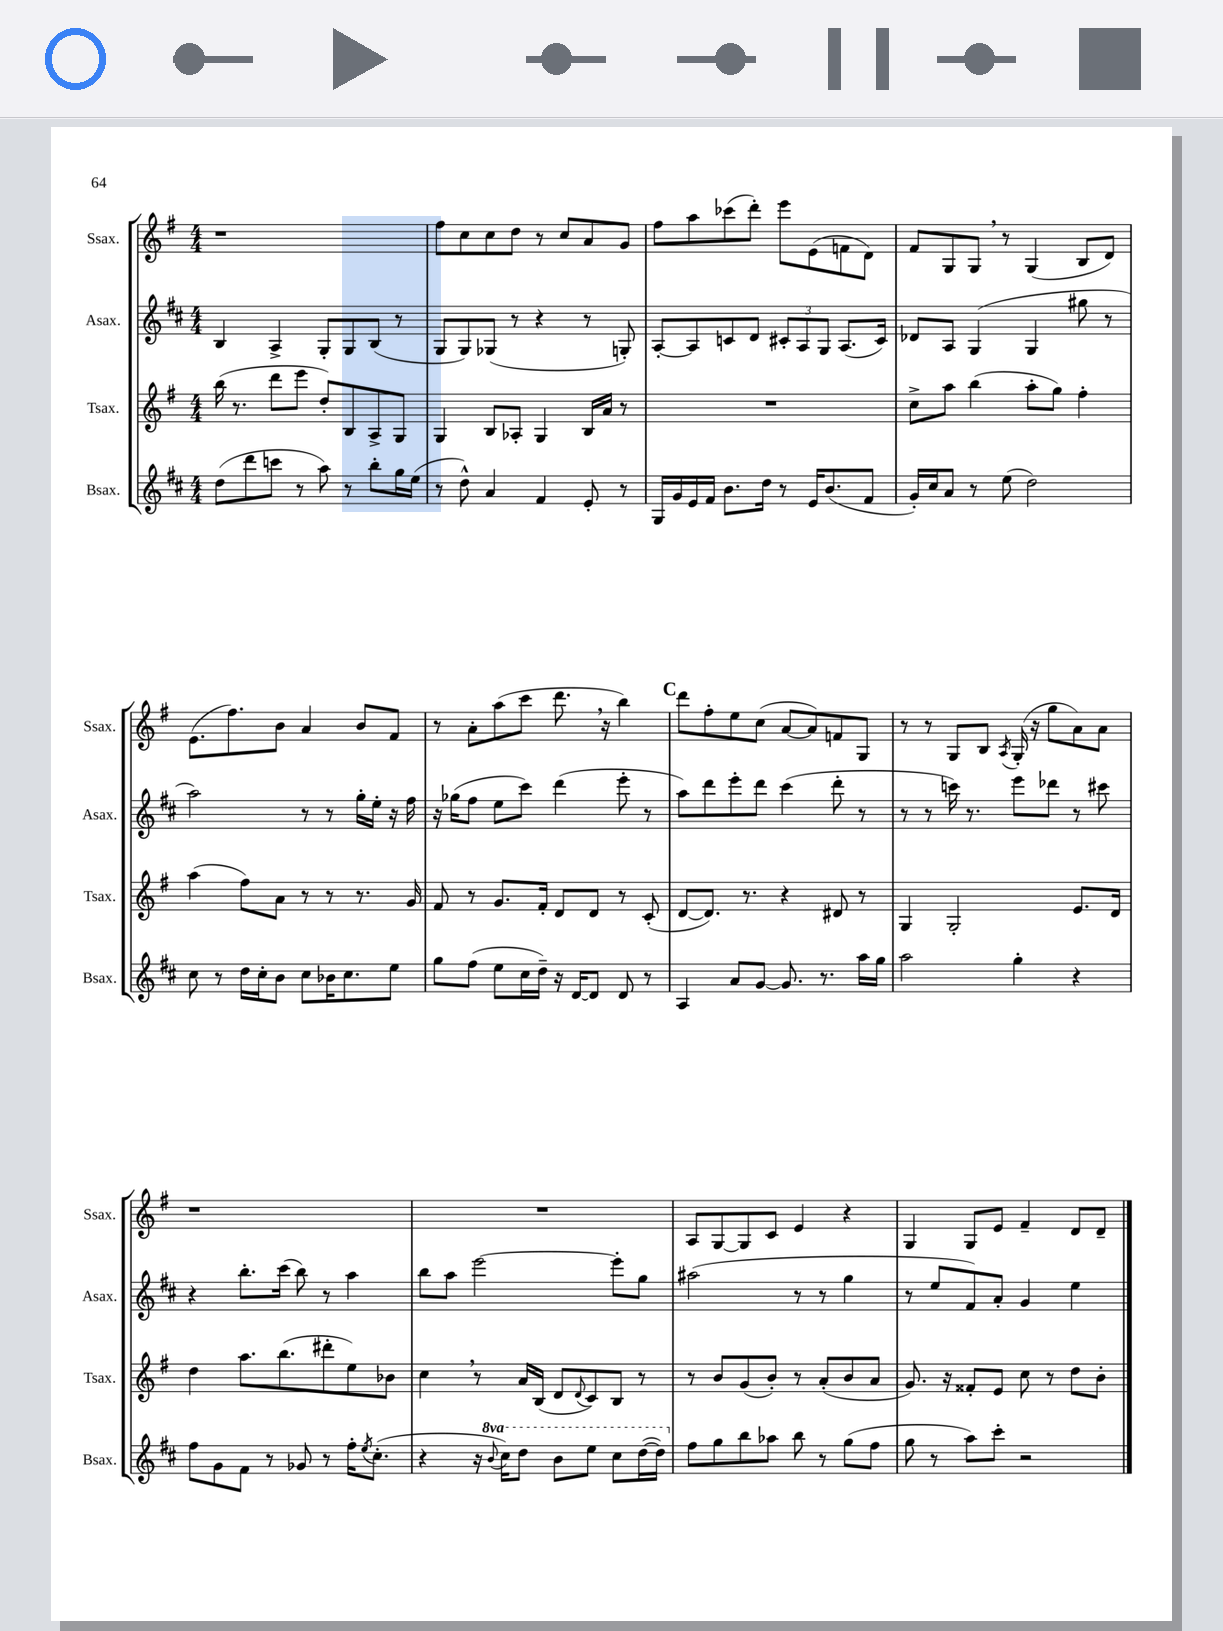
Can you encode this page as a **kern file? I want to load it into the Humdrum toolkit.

**kern	**kern	**kern	**kern
*staff4	*staff3	*staff2	*staff1
*clefG2	*clefG2	*clefG2	*clefG2
*k[f#c#]	*k[f#]	*k[f#c#]	*k[f#]
*M4/4	*M4/4	*M4/4	*M4/4
(8dd	(16bb	4B	1r
.	8.r	.	.
8ddd	.	.	.
8ccc	8ddd	4A^	.
8r	8eee	.	.
8aa)	8dd')	8G'	.
8r	8B	8G	.
8bb'	8A^	(8B	.
16gg	8G	8r	.
(16ee	.	.	.
=	=	=	=
8r	4G	8G	8ff#
8dd^^)	.	8G)	8cc
4a	8B	(8G-	8cc
.	8A-'	8r	8dd
4f#	4G	4r	8r
.	.	.	8cc
8e'	16B	8r	8a
.	16a	.	.
8r	8r	8G')	8g
=	=	=	=
16G	1r	[8A'	8ff#
16g	.	.	.
16e	.	8A]	8aa
16f#	.	.	.
8.b	.	8c	(8ccc-
.	.	8d	8ddd')
16dd	.	.	.
8r	.	12c#'	8eee
.	.	12A	.
16e	.	.	(8e
.	.	12G	.
(8.b	.	.	.
.	.	(8.A	8f
8f#	.	.	8d)
.	.	16c#)	.
=	=	=	=
16g')	8cc^	8d-	8f#
16cc#	.	.	.
8a	8aa	8A	8G
8r	(4bb	(4G	8G
(8ee	.	.	8r
2dd)	8aa'	4G	(4G
.	8gg)	.	.
.	4ff#'	8gg#	8B
.	.	8r	8d)
=	=	=	=
8cc#	(4aa	2aa)	(8.e
8r	.	.	.
.	.	.	8.ff#)
16dd	8ff#)	.	.
16cc#'	.	.	.
8b	8a	.	8b
8cc#	8r	8r	4a
16b-	8r	8r	.
8.cc#	.	.	.
.	8.r	16gg'	8b
.	.	16ee'	.
8ee	.	16r	8f#
.	16g	16ff#	.
=	=	=	=
8gg	8f#	16r	8r
.	.	(16gg-	.
(8ff#	8r	8ff#	8a'
8ee	8.g	8ee	(8aa
16cc#	.	8ccc#)	8ccc
16dd~)	16f#'	.	.
16r	8d	(4ddd	8.ddd
[16d	.	.	.
8d]	8d	.	.
.	.	.	16r
8d	8r	8eee'	4bb)
8r	(8c'	8r	.
=	=	=	=
4A	[8d	8aa)	8ddd
.	8.d])	8ddd	8ff#'
8a	.	8eee'	8ee
.	8.r	.	.
[8g	.	8ddd	(8cc
8.g]	4r	(4ccc#	[8a
.	.	.	8a])
8.r	.	.	.
.	8d#	8ddd'	8f
16aa	8r	8r	8G
16gg	.	.	.
=	=	=	=
2aa	4G	8r	8r
.	.	8r	8r
.	2G'	16ccc)	8G
.	.	8.r	.
.	.	.	8B
.	.	.	8qA
4gg'	.	8eee	(16G'
.	.	.	16r
.	.	8ddd-	8gg
4r	8.e	8r	8a)
.	.	8ccc#	8a
.	16d	.	.
=	=	=	=
8ff#	4dd	4r	1r
8g	.	.	.
8f#	8.aa	8.bb'	.
8r	.	.	.
.	(8.bb	(16ccc#	.
8g-	.	8bb)	.
8r	8ddd#'	8r	.
16ff#'	8ee)	4aa	.
8qee	.	.	.
(8.cc#'	.	.	.
.	8b-	.	.
=	=	=	=
4r	4cc	8bb	1r
.	.	8aa	.
16r	8r	[2eee	.
8qqbb	.	.	.
16ccc#)	.	.	.
8ddd	16a	.	.
.	(16B	.	.
8bb	8d	.	.
.	8qqd	.	.
8eee	8c)	.	.
8ccc#	8B	8eee']	.
([16ddd	8r	8gg	.
16ddd])	.	.	.
=	=	=	=
8ff#	8r	(2aa#	8A
8gg	8b	.	[8G
8bb	(8g	.	8G]
8aa-	8b')	.	8c
8bb	8r	8r	4e
8r	(8a'	8r	.
(8gg	8b	4gg	4r
8ff#	8a	.	.
=	=	=	=
8gg	8.g)	8r	4G
8r	.	8ee	.
.	16r	.	.
8aa)	8f##'	8f#)	8G
8ccc#'	8e	8a'	8e
2r	8cc	4g	4f#~
.	8r	.	.
.	8dd	4ee	8d
.	8b'	.	8d~
==	==	==	==
*-	*-	*-	*-
